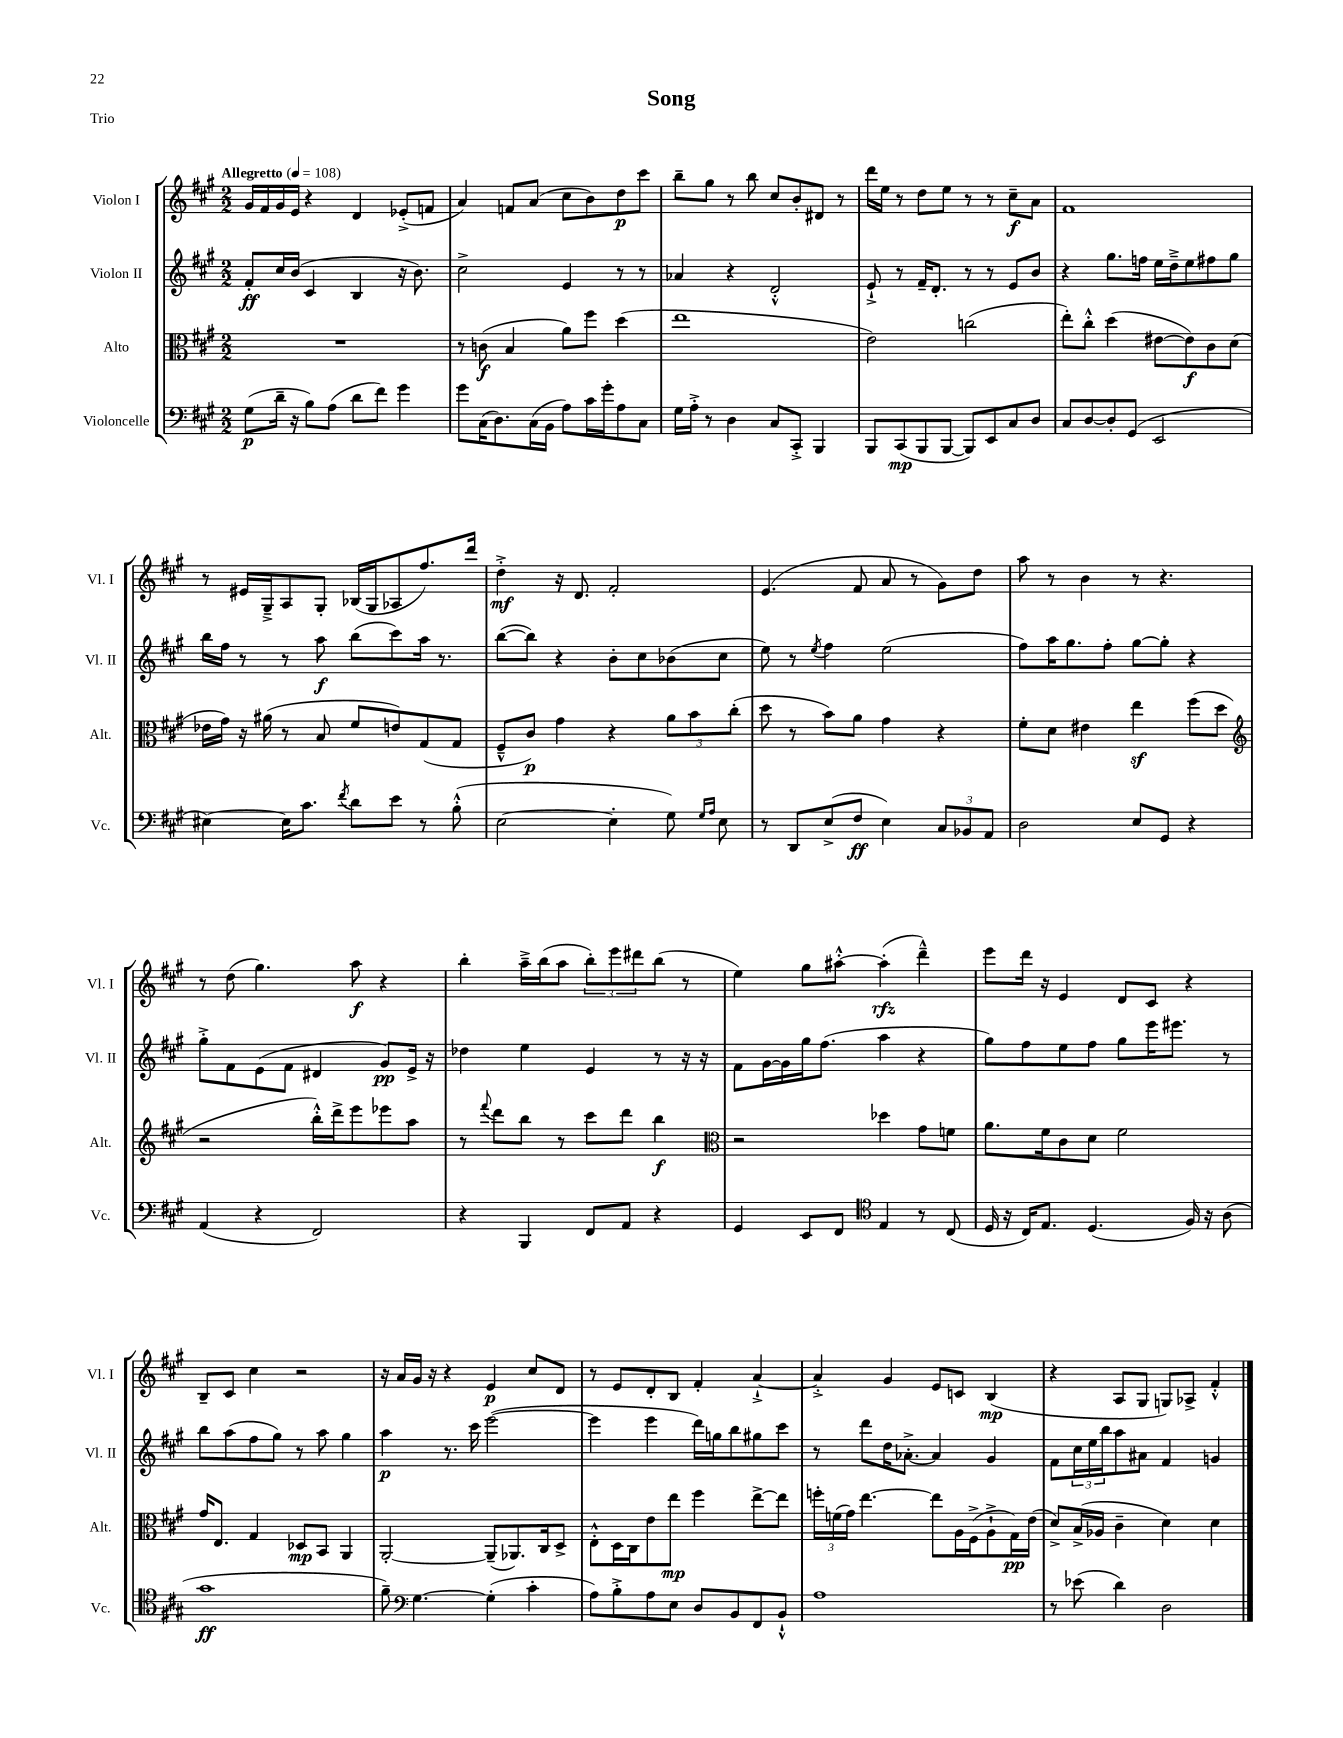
\header { title = "Song" piece = "Trio" }
<<
\new StaffGroup <<
\new Staff = "s0" \with { instrumentName = "Violon I" shortInstrumentName = "Vl. I" } {
    \clef treble \key a \major \numericTimeSignature \time 2/2 \tempo "Allegretto" 4 = 108
    gis'16 fis'16 gis'16 e'16 r4 d'4 ees'8-.->( f'8 |
    a'4) f'8 a'8( cis''8 b'8) d''8\p cis'''8 |
    b''8-- gis''8 r8 b''8 cis''8 b'8-. dis'8 r8 |
    d'''16 e''16 r8 d''8 e''8 r8 r8 cis''8--\f a'8 |
    fis'1 |
    r8 eis'16 gis16---> a8 gis8-. bes16( gis16 aes8 fis''8.) d'''16 |
    d''4-.->\mf r16 d'8. fis'2-. |
    e'4.( fis'8 a'8 r8 gis'8) d''8 |
    a''8 r8 b'4 r8 r4. |
    r8 d''8( gis''4.) a''8\f r4 |
    b''4-. a''16---> b''16( a''8 \tuplet 3/2 { b''8-.) e'''8 dis'''8 } b''8( r8 |
    e''4) gis''8 ais''8~-.-^ ais''4-.\rfz( d'''4---^) |
    e'''8 d'''16 r16 e'4 d'8 cis'8 r4 |
    b8-- cis'8 cis''4 r2 |
    r16 a'16 gis'16 r16 r4 e'4\p cis''8 d'8 |
    r8 e'8 d'8-. b8 fis'4-. a'4~-!-> |
    a'4-.-> gis'4 e'8 c'8 b4\mp( |
    r4 a8 gis8 g8) aes8-> fis'4-.-^ \bar "|." |
}
\new Staff = "s1" \with { instrumentName = "Violon II" shortInstrumentName = "Vl. II" } {
    \clef treble \key a \major \numericTimeSignature \time 2/2
    fis'8-.\ff cis''16 b'16( cis'4 b4 r16 b'8.) |
    cis''2-> e'4 r8 r8 |
    aes'4 r4 d'2-.-^ |
    e'8-!-> r8 fis'16-- d'8.-. r8 r8 e'8 b'8 |
    r4 gis''8. f''16 e''16 d''16---> e''8 fis''8 gis''8 |
    b''16 fis''16 r8 r8 a''8\f b''8( cis'''8) a''16 r8. |
    b''8~( b''8) r4 b'8-. cis''8 bes'8( cis''8 |
    e''8) r8 \acciaccatura { e''8 } fis''4 e''2( |
    fis''8) a''16 gis''8. fis''8-. gis''8~ gis''8-. r4 |
    gis''8-.-> fis'8 e'8( fis'8 dis'4 gis'8\pp) e'16-> r16 |
    des''4 e''4 e'4 r8 r16 r16 |
    fis'8 gis'16~ gis'16 gis''16 fis''8.( a''4 r4 |
    gis''8) fis''8 e''8 fis''8 gis''8 e'''16 eis'''8. r8 |
    b''8 a''8( fis''8 gis''8) r8 a''8 gis''4 |
    a''4\p r8. cis'''16 e'''2~( |
    e'''4 e'''4 d'''16) g''16 b''8 gis''8 cis'''8 |
    r8 d'''8 d''16 aes'8.~-.-> aes'4 gis'4 |
    fis'8 \tuplet 3/2 { cis''16 e''16 b''16 } a''8 ais'8 fis'4 g'4 \bar "|." |
}
\new Staff = "s2" \with { instrumentName = "Alto" shortInstrumentName = "Alt." } {
    \clef alto \key a \major \numericTimeSignature \time 2/2
    R1 |
    r8 c'8\f( b4 a'8) fis''8 d''4( |
    e''1 |
    e'2) c''2( |
    e''8-.) cis''8-.-^ d''4( eis'8~ eis'8\f) cis'8 d'8( |
    ees'16 gis'16) r16 ais'16( r8 b8 fis'8 e'8) gis8( gis8 |
    fis8---^ cis'8\p) gis'4 r4 \tuplet 3/2 { a'8 b'8 cis''8-.( } |
    d''8 r8 b'8) a'8 gis'4 r4 |
    fis'8-. d'8 eis'4 e''4\sf fis''8( d''8 |
    \clef treble r2 b''16-.-^) d'''16-> e'''8 ees'''8 a''8 |
    r8 \appoggiatura { fis'''8 } d'''8 b''8 r8 cis'''8 d'''8 b''4\f |
    \clef alto r2 des''4 gis'8 f'8 |
    a'8. fis'16 cis'8 d'8 fis'2 |
    gis'16 e8. gis4 des8\mp b,8 a,4 |
    a,2~-. a,8--( aes,8.) cis16 d8-> |
    e8-.-^ d16 cis16 e'8 e''8\mp fis''4 e''8~-> e''8 |
    \tuplet 3/2 { f''16-. f'16( gis'16) } e''4.~ e''8 a16 fis16->( a8-!-> gis16\pp) e'16( |
    d'8->) b16->( aes16 cis'4-- d'4) d'4 \bar "|." |
}
\new Staff = "s3" \with { instrumentName = "Violoncelle" shortInstrumentName = "Vc." } {
    \clef bass \key a \major \numericTimeSignature \time 2/2
    gis8\p( d'16-- r16 b8) a8( d'8 fis'8) gis'4 |
    gis'8 cis16( d8.) cis16( b,16 a8) cis'16 gis'16-. a8 cis8 |
    gis16 a16-.-> r8 d4 cis8 cis,8-.-> b,,4 |
    b,,8 cis,8\mp( b,,8 b,,8~ b,,8) e,8 cis8 d8 |
    cis8 d8~ d8-. gis,8( e,2 |
    eis4~) eis16 cis'8. \acciaccatura { fis'8 } d'8 e'8 r8 b8-.-^( |
    e2~ e4-. gis8) \grace { gis16 a16 } e8 |
    r8 d,8 e8->( fis8\ff e4) \tuplet 3/2 { cis8 bes,8 a,8 } |
    d2 e8 gis,8 r4 |
    a,4( r4 fis,2) |
    r4 b,,4 fis,8 a,8 r4 |
    gis,4 e,8 fis,8 \clef tenor e4 r8 cis8( |
    d16 r16 cis16) e8. d4.( fis16) r16 a8( |
    gis'1\ff |
    fis'8--) \clef bass gis4.~ gis4-.( cis'4-. |
    a8) b8-.-> a8 e8 d8 b,8 fis,8 b,8-!-^ |
    a1 |
    r8 ees'8( d'4) d2 \bar "|." |
}
>>
>>
\layout { \context { \Score \remove "Bar_number_engraver" } }
